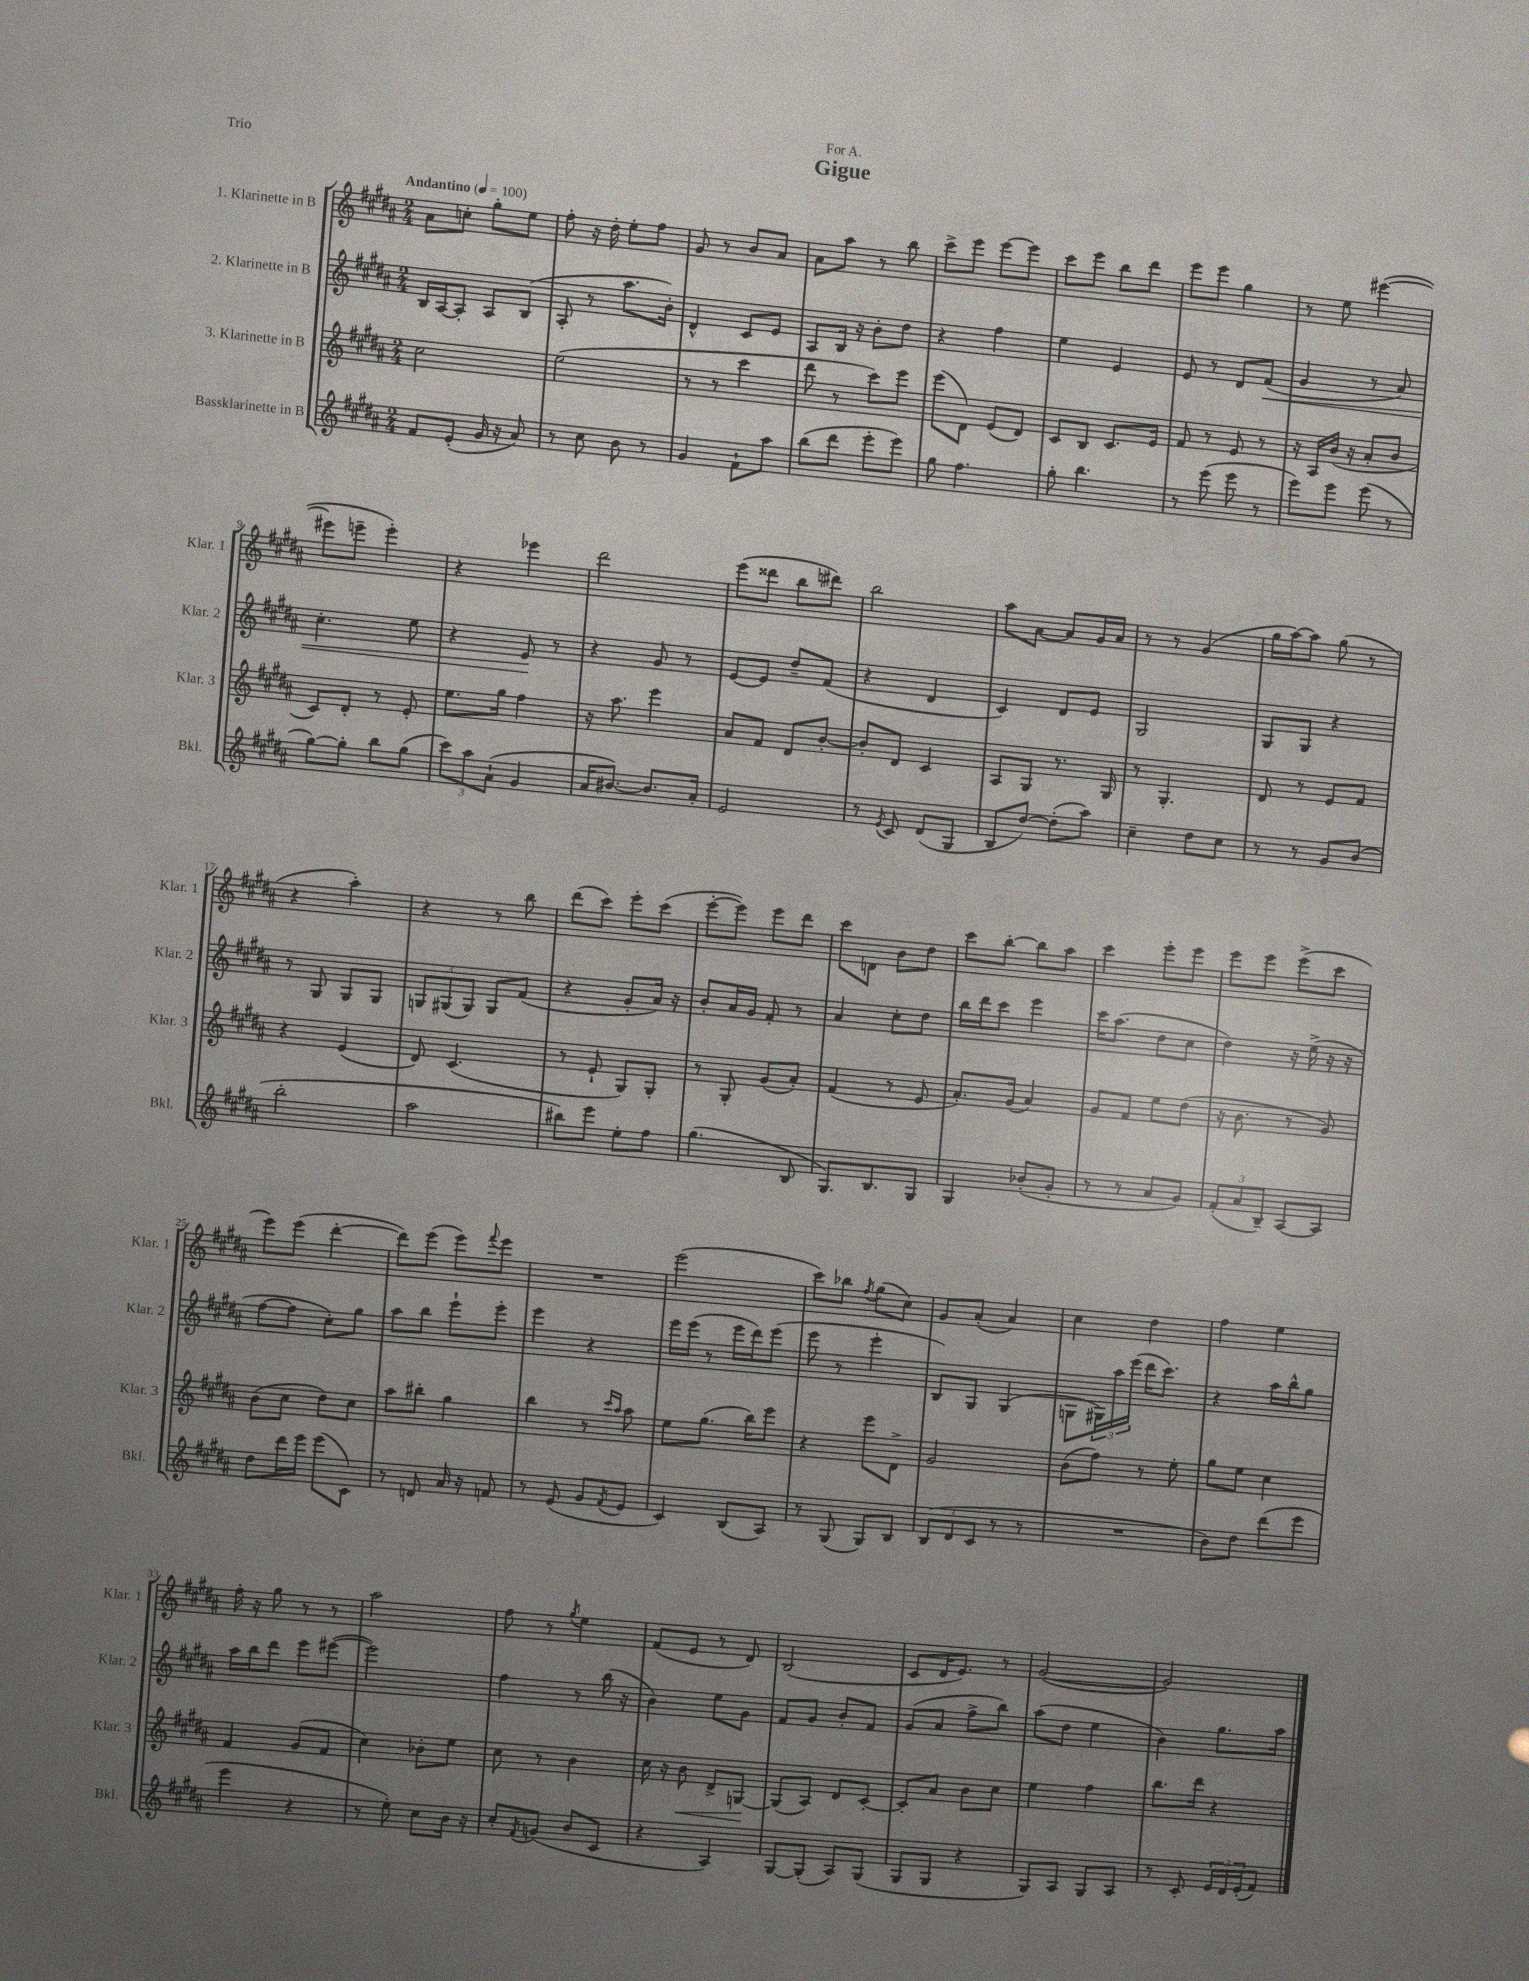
\header { title = "Gigue" dedication = "For A." piece = "Trio" }
<<
\new StaffGroup <<
\new Staff = "s0" \with { instrumentName = "1. Klarinette in B" shortInstrumentName = "Klar. 1" } {
    \clef treble \key b \major \numericTimeSignature \time 2/4 \tempo "Andantino" 4 = 100
    ais'8 c''8-. gis''8-. e''8 |
    fis''8-. r16 dis''16-. e''8-. fis''8 |
    gis'8 r8 b'8 ais'8 |
    ais'8 ais''8 r8 b''8 |
    cis'''8-> e'''8 e'''8~ e'''8 |
    cis'''8 e'''8 b''8 dis'''8 |
    e'''8 e'''8 gis''4 |
    r8 e''8 eis'''4~( |
    eis'''8 e'''8-- e'''4-.) |
    r4 ees'''4 |
    dis'''2 |
    e'''8( disis'''8 b''8 dis'''8) |
    b''2 |
    ais''8 ais'8~ ais'8 gis'16 ais'16 |
    r8 r8 gis'4( |
    gis''16 ais''16~) ais''8 gis''8( r8 |
    r4 ais''4-.) |
    r4 r8 b''8 |
    dis'''8( cis'''8) e'''8-. cis'''8( |
    e'''8~-. e'''8) e'''8 dis'''8 |
    cis'''8 d'8 b'8 dis''8 |
    cis'''8 b''8~-. b''8 ais''8 |
    cis'''4 e'''8-. e'''8 |
    e'''8 e'''8 e'''8->( cis'''8 |
    e'''8) e'''8( dis'''4~-. |
    dis'''8) e'''8( e'''8) \appoggiatura { fis'''8 } e'''8 |
    R2 |
    e'''2( |
    cis'''8) bes''8 \acciaccatura { fis''8 } gis''8( cis''8) |
    gis'8 ais'8-.( ais'4) |
    cis''4 dis''4 |
    fis''4 e''4 |
    fis''16-. r16 gis''8 r8 r8 |
    ais''2 |
    fis''8 r8 \acciaccatura { gis''8 } e''4 |
    fis'8( e'8 r8 dis'8) |
    b2( |
    cis'8 dis'16 e'8.) r8 |
    gis'2~( |
    gis'2) \bar "|." |
}
\new Staff = "s1" \with { instrumentName = "2. Klarinette in B" shortInstrumentName = "Klar. 2" } {
    \clef treble \key b \major \numericTimeSignature \time 2/4
    b16 ais16~ ais8-. ais8 b8( |
    ais8-. r8 ais''8. b'16-.) |
    dis'4-^ cis'8 e'8 |
    ais8 b16 r16 b'8-. dis''8 |
    r4 fis''4 |
    e''4 e'4 |
    e'8 r8 dis'8 fis'8\<( |
    gis'4 r8 ais'8) |
    cis''4.-. e''8 |
    r4 e'8\! r8 |
    r4 gis'8 r8 |
    e'8~ e'8 dis''8-- fis'8( |
    r4 dis'4 |
    cis'4) dis'8 e'8 |
    gis2 |
    gis8 gis8 r4 |
    r8 gis8 gis8 gis8 |
    \tuplet 3/2 { g8 gis8( gis8) } gis8 fis'8( |
    r4 gis'8-. ais'16) r16 |
    b'8-. ais'16 gis'16 fis'8-. r8 |
    ais'4 cis''8-. dis''8 |
    b''16 dis'''16 cis'''8 e'''4 |
    cis'''16 ais''8.( dis''8 cis''8 |
    dis''4) r16 e''16->( r16 r16 |
    fis''8~ fis''8 cis''8-.) gis''8 |
    ais''8 b''8 e'''8-! e'''8-. |
    e'''4 r4 |
    e'''16 e'''16( r8 e'''16 dis'''16) e'''8( |
    e'''8 r8 e'''4-. |
    b8) gis8 gis4( |
    g8 \tuplet 3/2 { gis16) ais''16 e'''16( } dis'''16 cis'''8.) |
    r4 ais''16 b''16-^ gis''8 |
    ais''16 b''16 dis'''8 e'''8 eis'''8~( |
    eis'''2) |
    fis''4 r8 b''16( r16 |
    b'4) e''8 gis'8 |
    fis'8 gis'8 b'8-. fis'8 |
    gis'8( ais'8 fis''8-> b''8) |
    ais''8( dis''8 e''4 |
    b'4) gis''8. ais''16 \bar "|." |
}
\new Staff = "s2" \with { instrumentName = "3. Klarinette in B" shortInstrumentName = "Klar. 3" } {
    \clef treble \key b \major \numericTimeSignature \time 2/4
    cis''2 |
    e''2( |
    r8 r8 cis'''4 |
    dis'''8 r8 cis'''8) e'''8 |
    e'''8( dis'8) e'8( dis'8) |
    cis'8 b8 cis'8. e'16 |
    fis'8 r8 e'8 r8 |
    r16 ais16 b'16( r16 ais'8-. b'8 |
    cis'8) dis'8-. r8 e'8-. |
    e''8. gis''16 fis''4 |
    r16 ais''8. e'''4 |
    ais'8 fis'8 dis'8 b'8~-. |
    b'8-. dis'8 cis'4 |
    ais8 gis8 r8. gis16 |
    r8 gis4.-. |
    dis'8 r8 e'8 fis'8 |
    r4 e'4( |
    dis'8) cis'4.( |
    r8 e'8-! gis8) gis8-. |
    r8 gis8-. gis'8( ais'8-.) |
    fis'4( r8 e'8 |
    ais'8.-.) gis'16( ais'4) |
    gis'8 fis'8 e''8 dis''8( |
    r16 b'8. r8 gis'8) |
    b'8( cis''8 dis''8) cis''8 |
    ais''8 bis''8-. gis''4 |
    b''4 r8 \grace { cis'''16 ais''16 } ais''8 |
    e''8 gis''8.( b''16) e'''8 |
    r4 e'''8 dis'8-> |
    gis'2 |
    b'8( fis''8) r8 e''8-. |
    gis''8 e''8 cis''4 |
    fis'4 gis'8( fis'8 |
    cis''4) bes'8-. e''8 |
    cis''8 r8 b'4 |
    cis''16 r16 b'8\< dis'8-> g8~\! |
    g8( ais8) dis'8 cis'8~-. |
    cis'8-. ais'8 b'8 cis''8 |
    e''4 fis''4 |
    b''8. dis'''16 r4 \bar "|." |
}
\new Staff = "s3" \with { instrumentName = "Bassklarinette in B" shortInstrumentName = "Bkl." } {
    \clef treble \key b \major \numericTimeSignature \time 2/4
    fis'8 e'8-.( gis'16 r16 ais'8) |
    r8 cis''8 b'8 r8 |
    gis'4 fis'8-! ais''8 |
    b''8( dis'''8 e'''8-. e'''8) |
    gis''8 fis''4. |
    gis''8-. b''4. |
    r8 e'''8( e'''8 r8 |
    e'''8) e'''8 e'''8( r8 |
    gis''8~) gis''8-. b''8 gis''8( |
    \tuplet 3/2 { cis'''8) ais''8 ais'8-!( } gis'4 |
    ais'16 bis'8.~) bis'8. ais'16-. |
    e'2 |
    r8 \acciaccatura { e'8 } cis'8 dis'8( gis8 |
    b8 dis''8~) dis''8-.( ais''8) |
    cis''4-- dis''8 cis''8 |
    r8 r8 gis'8 b'8( |
    b''2-. |
    ais''2 |
    bis''8) e'''8 e''8-. fis''8 |
    gis''4.( b8 |
    gis8.) b8. gis8 |
    gis4 bes'8-.( gis'8-. |
    r8 r8 ais'8 gis'8) |
    \tuplet 3/2 { fis'8-.( ais'8 b8--) } ais8~ ais8 |
    dis''8 dis'''16 e'''16 e'''8( cis'8) |
    r8 d'8 ais'16 r16 f'8 |
    r8 e'8( gis'8 \acciaccatura { fis'8 } e'8 |
    cis'4) b8( ais8) |
    r8 gis8( gis8) b8 |
    \tuplet 3/2 { b8( dis'8 cis'8 } r8 r8 |
    R2 |
    b'8) dis''8 dis'''8( e'''8 |
    e'''4 r4 |
    r8 e''8-.) cis''8 b'16 r16 |
    cis''8-. \acciaccatura { fis'8 } g'8( b'8 cis'8 |
    r4 ais4) |
    gis8~ gis8-.( ais8) gis8( |
    gis8 gis8 r4 |
    gis8) ais8 gis8 ais8 |
    r8 cis'8-. \tuplet 3/2 { e'16 dis'16 e'16-.( } fis'8) \bar "|." |
}
>>
>>
